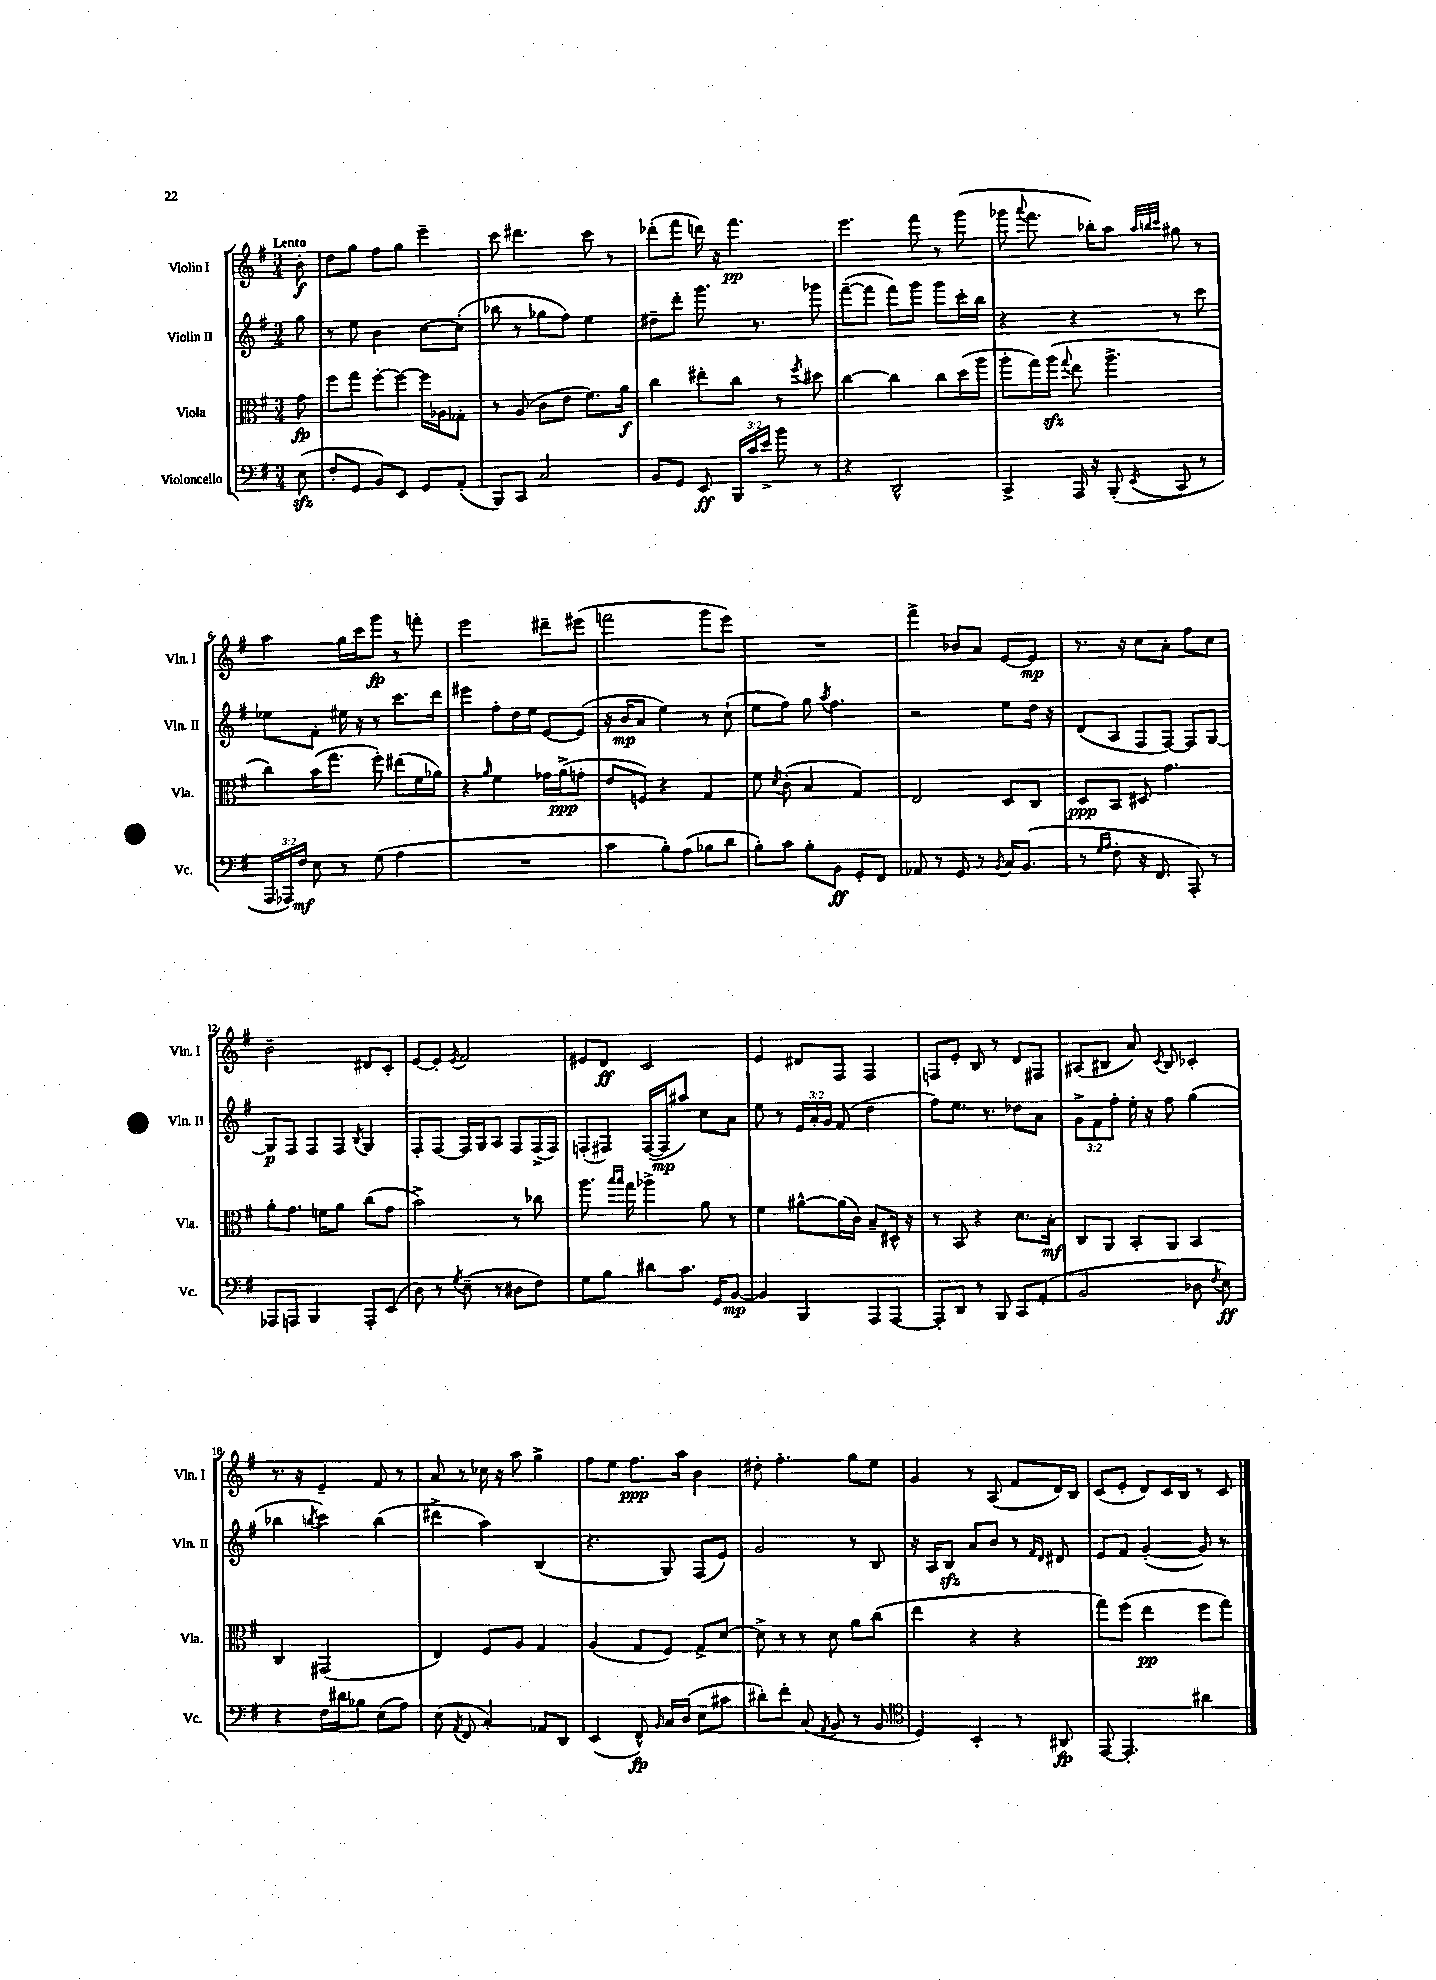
<<
\new StaffGroup <<
\new Staff = "s0" \with { instrumentName = "Violin I" shortInstrumentName = "Vln. I" } {
    \clef treble \key g \major \numericTimeSignature \time 3/4 \partial 8 \tempo "Lento"
    \autoBeamOff b'8-.\f |
    d''8[ g''8] fis''8[ g''8] e'''4-- |
    c'''8 dis'''4. c'''8 r8 |
    des'''8[-.( fis'''8] d'''16) r16 fis'''4.\pp |
    e'''4. fis'''8 r8 g'''8( |
    ges'''8 \appoggiatura { a'''8 } fis'''8. bes''16[-.) a''8] \grace { a''32[ b''32 c'''32] } gis''8 r8 |
    a''4 g''16[ c'''16 g'''8]\fp r8 f'''8-. |
    e'''2 dis'''8[-- eis'''8]( |
    f'''2 g'''8[ e'''8]) |
    R2. |
    fis'''4-> bes'8[ a'8] e'8[~ e'8]\mp |
    r8. r16 c''8[ a'8]-. fis''8[ c''8] |
    b'2-- dis'8[ c'8]-. |
    e'8[~ e'8]-. \acciaccatura { e'8 } fis'2 |
    eis'8[ d'8]\ff c'2 |
    e'4 dis'8[ fis8] fis4 |
    f8[ e'8]-. b8 r8 d'8[ fis8] |
    ais8[( bis8] a'8) \acciaccatura { c'8 } bis8 ces'4-. |
    r8. r16 e'4-- fis'8 r8 |
    a'8 r8 ces''16 r16 a''8 g''4-> |
    fis''8[ e''8] fis''8.[\ppp a''16] b'4 |
    dis''8-. fis''4.-. g''8[ e''8] |
    g'4 r8 a8( fis'8[ d'16) b16] |
    c'8[( e'8]-. d'8[) c'16 b16] r8 c'8 \bar "|." |
}
\new Staff = "s1" \with { instrumentName = "Violin II" shortInstrumentName = "Vln. II" } {
    \clef treble \key g \major \numericTimeSignature \time 3/4 \override Staff.TupletNumber.text = #tuplet-number::calc-fraction-text \partial 8
    \autoBeamOff g''8 |
    r8 e''8 b'4 c''8[~ c''8]-.( |
    bes''8 r8 ges''8[ fis''8]) e''4 |
    dis''8[-- d'''8]-. g'''8. r8. ges'''8 |
    fis'''8[~--( fis'''8] fis'''8[) g'''8] g'''8[ c'''16-. b''16] |
    r4 r4 r8 c'''8 |
    ees''8[ fis'8]-. eis''16 r16 r8 c'''8.[ d'''16] |
    eis'''4 fis''8[-. d''16 e''16] e'8[~ e'8]( |
    r16 b'16[\mp a'8] e''4) r8 c''8-!( |
    e''8[ fis''8]) g''8 \acciaccatura { a''8 } fis''4. |
    r2 e''8[ d''16] r16 |
    d'8[( a8] fis8[ fis8]~) fis8[ g8]~ |
    g8[\p fis8] fis8[ fis8] \acciaccatura { b8 } g4 |
    fis8[-. fis8]~ fis16[ g16 a8] fis8[ fis16->( fis16]) |
    f8[-.( fis8]) fis16[~( fis16\mp ais''8]) c''8[ a'8] |
    e''8 r8 \tuplet 3/2 { e'16[ a'16-. g'16] } fis'8( d''4 |
    fis''8[) e''8.] r8. des''8[ a'8] |
    \tuplet 3/2 { g'8[-> fis'8 fis''8]-. } e''16-. r16 fis''8 g''4( |
    bes''4 \acciaccatura { b''8 } c'''4) b''4( |
    dis'''4-> a''4) b4( |
    r4. g8) fis8[( e'8]) |
    g'2 r8 b8 |
    r16 a16[ b8]\sfz a'8[ b'8] r8 \grace { fis'16[ d'16] } dis'8 |
    e'8[ fis'8] g'4~-.( g'8) r8 \bar "|." |
}
\new Staff = "s2" \with { instrumentName = "Viola" shortInstrumentName = "Vla." } {
    \clef alto \key g \major \numericTimeSignature \time 3/4 \partial 8
    \autoBeamOff g'8\fp |
    fis''8[ g''8] fis''8[~-. fis''8]~ fis''16[ aes16 ges8]-. |
    r8 a8( c'8[ e'8] fis'8.[) a'16]\f |
    c''4 eis''8[-. c''8] r8 \acciaccatura { fis''8 } dis''8 |
    c''4~ c''4 c''8[ d''16( a''16] |
    a''8[-. g''16) a''16]\sfz( \appoggiatura { g''8 } e''8 a''4.-> |
    c''8[) b'16( g''8.] fis''8-.) eis''8[( fis'16 aes'16]) |
    r4 \grace { a'16 } fis'4 ges'16[ a'16->\ppp( g'8]-. |
    e'8[ f8]) r4 g4 |
    fis'8 \acciaccatura { d'8 } c'8-.( b4 g4) |
    e2 d8[ c8] |
    d8[\ppp b,8] dis8 g'4. |
    a'8[-. g'8.] f'16[ a'8] c''8[( g'8] |
    b'2->) r8 ces''8 |
    a''8. \grace { b''16[ b''16] } g''16 aes''4-> a'8 r8 |
    fis'4 ais'8[~-^ ais'16( c'16]) b8[-- dis16]-^ r16 |
    r8 b,8 r4 d'8.[ b16]-.\mf |
    c8[ a,8] b,8[-. a,8] b,4 |
    c4 gis,2( |
    e4) fis8[ a8] g4 |
    a4( g8[ fis8]) g8[-> d'8]~ |
    d'8-> r8 r8 d'8 a'8[ c''8]( |
    e''4 r4 r4 |
    g''8[) fis''8]( e''4\pp fis''8[ g''8]) \bar "|." |
}
\new Staff = "s3" \with { instrumentName = "Violoncello" shortInstrumentName = "Vc." } {
    \clef bass \key g \major \numericTimeSignature \time 3/4 \override Staff.TupletNumber.text = #tuplet-number::calc-fraction-text \partial 8
    \autoBeamOff e8\sfz( |
    fis8[-. g,8] b,8[) e,8] g,8[ a,8]-.( |
    b,,8[) c,8] c2 |
    b,8[ g,8] e,8\ff \tuplet 3/2 { b,,16[ c'16 e'16]-> } b'8 r8 |
    r4 d,2-^ |
    c,4-> a,,16 r16 b,,8-.( \acciaccatura { e,8 } c,8 r8 |
    \tuplet 3/2 { a,,16[ aes,,16) fis16]\mf } e8 r8 g8( a4 |
    R2. |
    c'4 b8[-.) a8]( bes8[ d'8] |
    b8[-.) c'8] b8[-. b,8]\ff g,8[-. fis,8] |
    aes,8 r8 g,8 r8 \acciaccatura { b,8 } c16[ b,8.]( |
    r8 \grace { g16[ a16] } fis8-. r16 fis,8. a,,8-.) r8 |
    aes,,8[ a,,8] b,,4 a,,8[-. e,8]( |
    d8) r8 \acciaccatura { g8 } e8--( r8 dis8[ fis8]) |
    g8[ b8] dis'8[ c'8.] g,16[ b,8]~\mp |
    b,4 b,,4 a,,8[ a,,8]~ |
    a,,8[-. d,8] r8 b,,8 c,8[ a,8]-.( |
    b,2 des8 \acciaccatura { fis8 } e8\ff) |
    r4 fis16[ dis'16 bes8] e8[( a8]) |
    e8( \acciaccatura { a,8 } fis,8 c4-.) aes,8[ d,8] |
    e,4( fis,8-^\fp) \grace { b,16 } c16[ d16]( e8[ cis'8] |
    dis'8[-.) fis'8]-. c8( \acciaccatura { a,8 } b,8 r8 b,8 |
    \clef tenor d4) b,4-. r8 ais,8\fp |
    e,8~ e,4.-. ais'4 \bar "|." |
}
>>
>>
